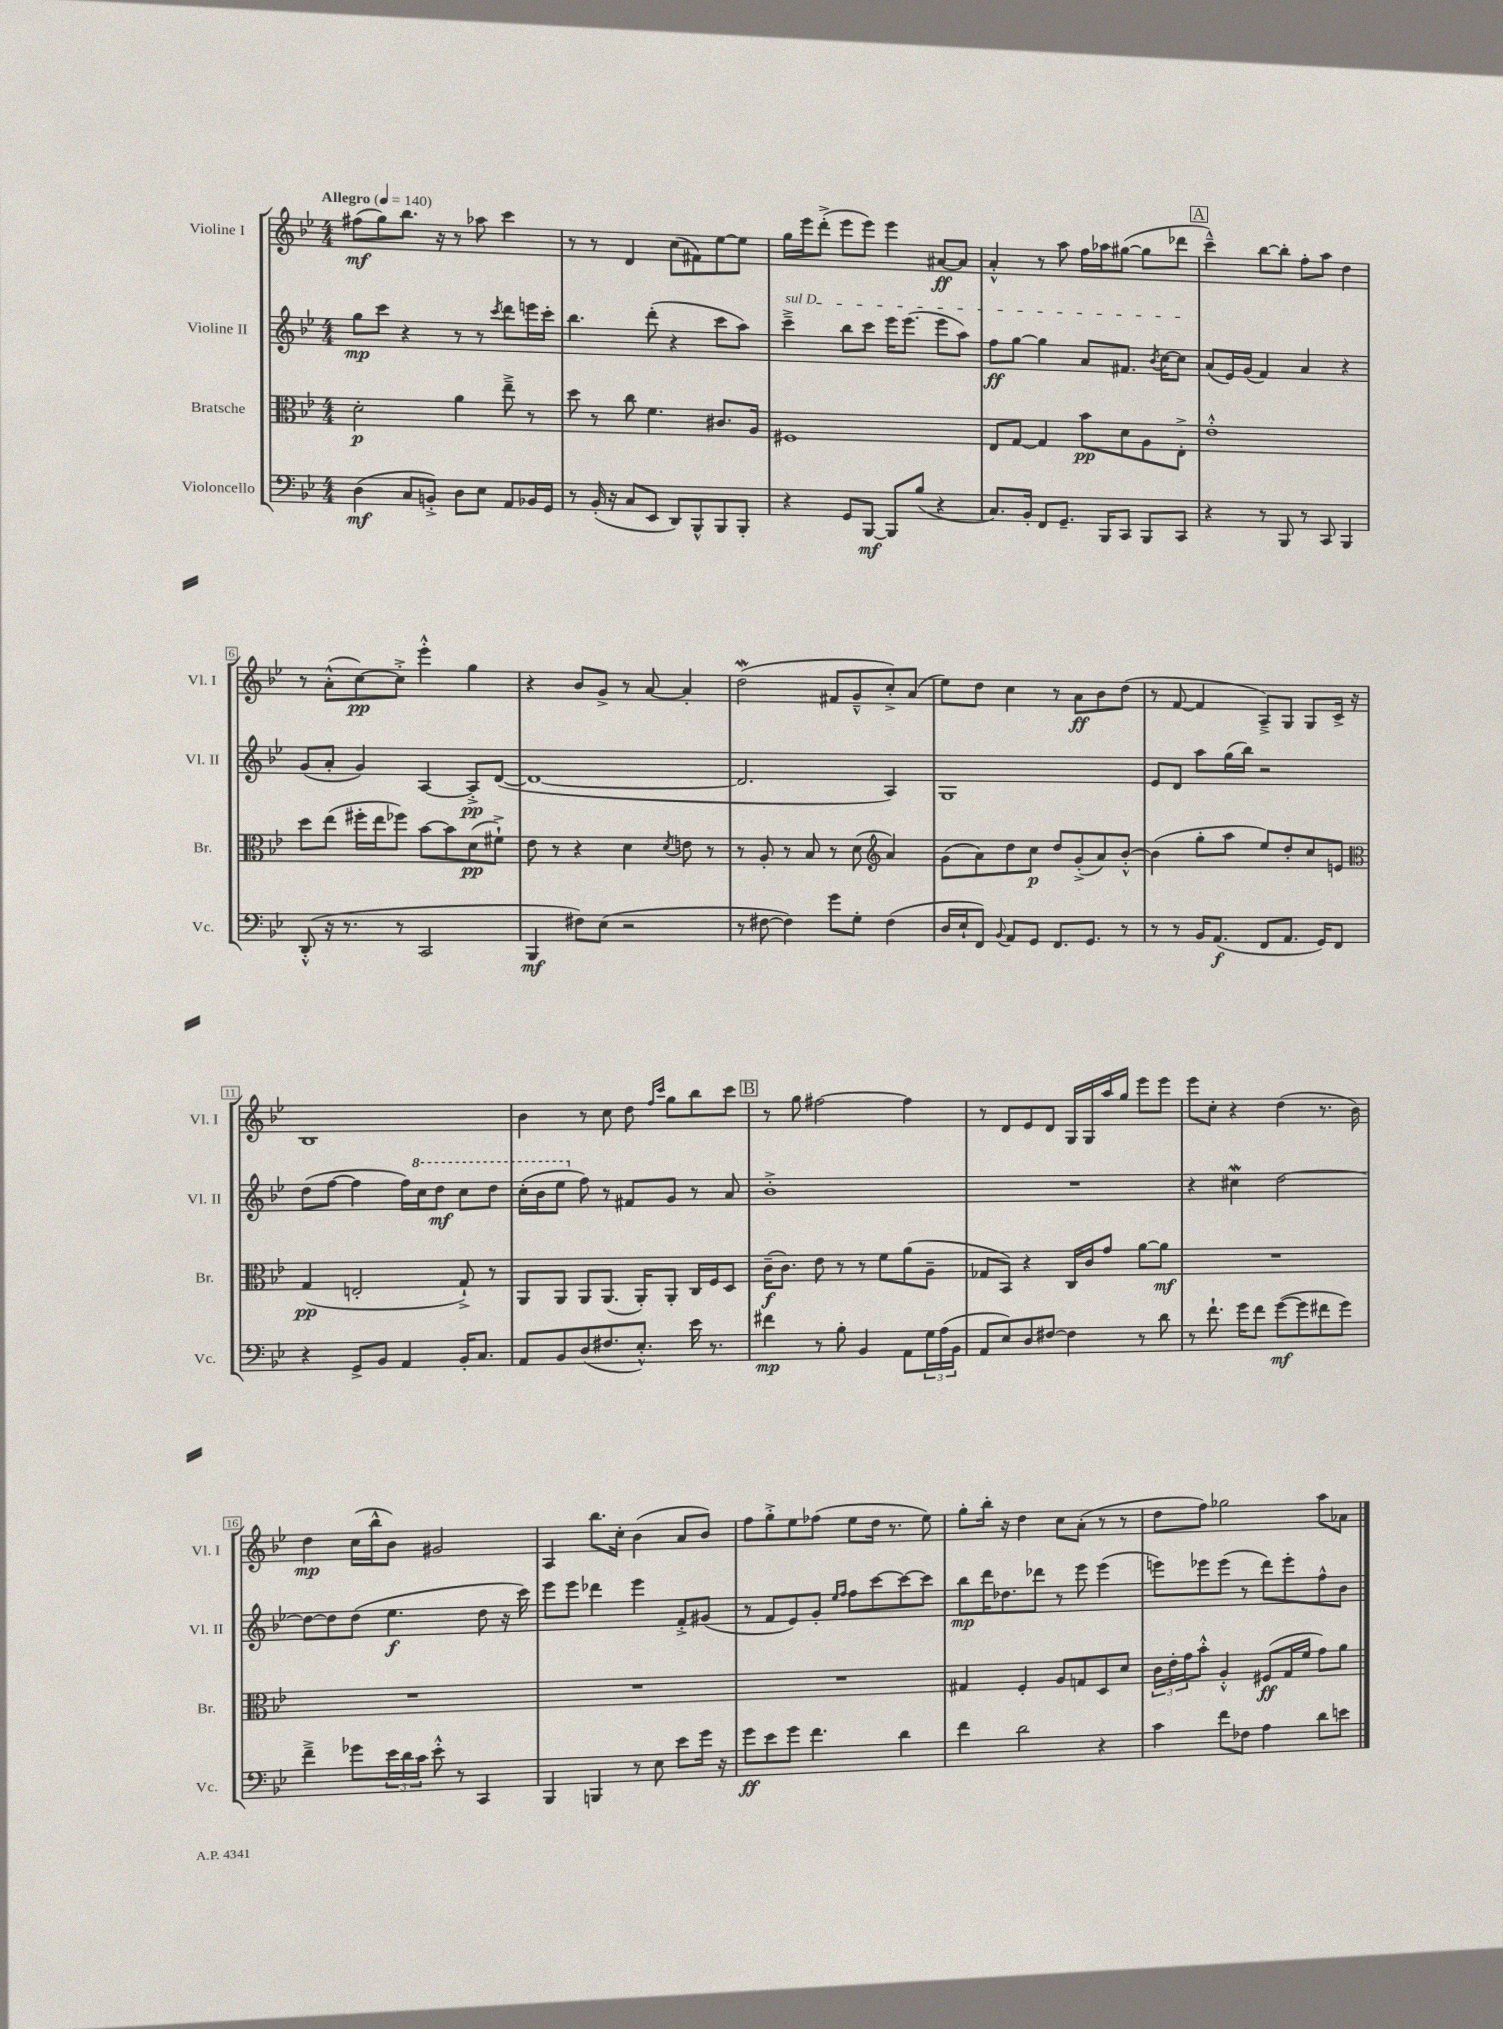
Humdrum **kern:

**kern	**dynam	**kern	**dynam	**kern	**dynam	**kern	**dynam
*part4	*part4	*part3	*part3	*part2	*part2	*part1	*part1
*staff4	*staff4	*staff3	*staff3	*staff2	*staff2	*staff1	*staff1
*I"Violoncello	*	*I"Bratsche	*	*I"Violine II	*	*I"Violine I	*
*I'Vc.	*	*I'Br.	*	*I'Vl. II	*	*I'Vl. I	*
*clefF4	*	*clefC3	*	*clefG2	*	*clefG2	*
*k[b-e-]	*	*k[b-e-]	*	*k[b-e-]	*	*k[b-e-]	*
*M4/4	*	*M4/4	*	*M4/4	*	*M4/4	*
*MM140	*	*MM140	*	*MM140	*	*MM140	*
=1	=1	=1	=1	=1	=1	=1	=1
!	!	!	!	!	!	!LO:TX:a:B:t=Allegro	!
(4D\	mf	2d'\	p	8gg\L	mp	(8ff#X\L	mf
.	.	.	.	8ccc\J	.	8gg\)	.
8C/L	.	.	.	4r	.	8.bb-\J	.
8BBn'^/J)	.	.	.	.	.	.	.
.	.	.	.	.	.	16r	.
8D\L	.	4a\	.	8r	.	8r	.
8E-\J	.	.	.	8r	.	8aa-X\	.
.	.	.	.	8qccc/	.	.	.
8AA/L	.	8ee-~^\	.	8ddd\L	.	4ccc\	.
16BB-X/L	.	8r	.	16eeen\L	.	.	.
16GG/JJ	.	.	.	16ccc'\JJ	.	.	.
=2	=2	=2	=2	=2	=2	=2	=2
8r	.	8dd\	.	4.bb-\	.	8r	.
(16BB-'/	.	8r	.	.	.	8r	.
16r	.	.	.	.	.	.	.
8C/L	.	8cc\	.	.	.	4d/	.
8EE-/J	.	4.f\	.	(8ddd'\	.	.	.
8DD/L)	.	.	.	4r	.	(8cc\L	.
8BBB-^^/	.	.	.	.	.	8f#X\)	.
8BBB-/	.	8.c#X/L	.	8ccc\L	.	[8ee-\	.
8BBB-'/J	.	.	.	8aa\J)	.	8ee-\J]	.
.	.	16A/Jk	.	.	.	.	.
=3	=3	=3	=3	=3	=3	=3	=3
!	!	!	!	!LO:TX:a:i:t=sul D	!	!	!
4r	.	1F#X	.	4ccc~^\	.	16gg\LL	.
.	.	.	.	.	.	16eee-\J	.
.	.	.	.	.	.	(8ddd'^\J	.
8GG/L	.	.	.	8bb-\L	.	8eee-\L	.
[8BBB-/J	mf	.	.	8ccc\J	.	8eee-\J)	.
8BBB-/L]	.	.	.	16eee-\KL	.	4eee-\	.
.	.	.	.	(8.eee-\J	.	.	.
(8B-/J	.	.	.	.	.	.	.
4r	.	.	.	8eee-\L	.	[8a#X/L	ff
.	.	.	.	8aa\J)	.	8a#/J]	.
=4	=4	=4	=4	=4	=4	=4	=4
8.C/L)	.	8E-/L	.	8ff\L	ff	4a'^^/	.
.	.	[8G/J	.	[8gg\J	.	.	.
16BB-'/Jk	.	.	.	.	.	.	.
8FF/L	.	4G/]	.	4gg\]	.	8r	.
8.GG~/J	.	.	.	.	.	8aa\	.
.	.	8b-\L	pp	8a/L	.	16ff\LL	.
16BBB-/KL	.	.	.	.	.	16aa-X\J	.
8CC/J	.	8d\	.	8.f#X/J	.	([8gg#X\J	.
8BBB-/L	.	8A\	.	.	.	8gg#\L]	.
.	.	.	.	8qb-/	.	.	.
.	.	.	.	[16cc\KL	.	.	.
8CC/J	.	8E-'^\J	.	8cc\J]	.	8ddd-X\J	.
!!LO:REH:place=s1:t=A
=5	=5	=5	=5	=5	=5	=5	=5
4r	.	1e-'^^	.	(8a/L	.	4ccc~^^\)	.
.	.	.	.	16e-/L)	.	.	.
.	.	.	.	(16g/JJ	.	.	.
8r	.	.	.	4f/)	.	[8bb-\L	.
8BBB-/	.	.	.	.	.	8bb-'\J]	.
8r	.	.	.	4a/	.	8ff'\L	.
8CC/	.	.	.	.	.	8aa\J	.
4BBB-/	.	.	.	4r	.	4dd\	.
!!LO:LB:g=z
=6	=6	=6	=6	=6	=6	=6	=6
(8DD'^^/	.	8dd\L	.	(8g/L	.	8r	.
16r	.	(8ee-\J	.	8a'/J	.	(8a'^^\L	.
8.r	.	.	.	.	.	.	.
.	.	16ff#X'\LL	.	4g/)	.	[8cc\)	pp
.	.	16ee-\J	.	.	.	.	.
8r	.	8ff-X\J)	.	.	.	8cc'^\J]	.
2CC/	.	[8b-\L	.	[4A/	.	4eee-'^^\	.
.	.	8b-\]	.	.	.	.	.
.	.	(8d\	pp	8A'^/L]	pp	4gg\	.
.	.	8f#X`^\J)	.	([8d/J	.	.	.
=7	=7	=7	=7	=7	=7	=7	=7
4BBB-/	mf	8e-\	.	1d_	.	4r	.
.	.	8r	.	.	.	.	.
8F#X\L)	.	4r	.	.	.	8b-/L	.
(8E-\J	.	.	.	.	.	8g^/J	.
2r	.	4d\	.	.	.	8r	.
.	.	.	.	.	.	[8a/	.
.	.	8qd/	.	.	.	.	.
.	.	8en\	.	.	.	4a'/]	.
.	.	8r	.	.	.	.	.
=8	=8	=8	=8	=8	=8	=8	=8
8r	.	8r	.	2.d/]	.	(2ddW\	.
[8F#X\	.	8A'/	.	.	.	.	.
4F#\])	.	8r	.	.	.	.	.
.	.	8B-/	.	.	.	.	.
8g\L	.	8r	.	.	.	8f#X/L	.
8G'\J	.	(8d\	.	.	.	8g~^^/	.
*	*	*clefG2	*	*	*	*	*
(4F#\	.	4a/)	.	4A/)	.	8cc'^/)	.
.	.	.	.	.	.	(8a/J	.
=9	=9	=9	=9	=9	=9	=9	=9
16D/LL	.	(8g\L	.	1G	.	8ee-\L)	.
16E-`/J	.	.	.	.	.	.	.
8FF/J)	.	8a\)	.	.	.	8dd\J	.
8qqBB-/	.	.	.	.	.	.	.
8AA/L	.	8dd\	.	.	.	4cc\	.
8GG/J	.	8cc\J	p	.	.	.	.
8.FF/L	.	8dd/L	.	.	.	8r	.
.	.	(8g'^/	.	.	.	8a\L	ff
8.GG/J	.	.	.	.	.	.	.
.	.	8a/)	.	.	.	8b-\	.
8r	.	[8b-'^^/J	.	.	.	(8dd\J	.
=10	=10	=10	=10	=10	=10	=10	=10
8r	.	(4b-\]	.	8e-/L	.	8r	.
8r	.	.	.	8d/J	.	[8f/	.
16BB-/KL	.	8gg'\L	.	8aa\L	.	4f/]	.
(8.AA/J	f	.	.	.	.	.	.
.	.	8aa\J	.	(16gg\L	.	.	.
.	.	.	.	16bb-\JJ)	.	.	.
8FF/L	.	8ee-/L)	.	2r	.	8A~^/L)	.
8.AA/J	.	8dd'/	.	.	.	8G/J	.
.	.	8cc/	.	.	.	8G/L	.
16GG/KL)	.	.	.	.	.	.	.
8FF/J	.	8en/J	.	.	.	16c^/Jk	.
.	.	.	.	.	.	16r	.
!!LO:LB:g=z
=11	=11	=11	=11	=11	=11	=11	=11
*	*	*clefC3	*	*	*	*	*
4r	.	(4G/	pp	(8dd\L	.	1B-	.
.	.	.	.	[8ff\J	.	.	.
8GG^/L	.	2En'/	.	4ff\]	.	.	.
8BB-/J	.	.	.	.	.	.	.
4AA/	.	.	.	16ff\LL)	.	.	.
*	*	*	*	*8va	*	*	*
.	.	.	.	16ccc\J	.	.	.
.	.	.	.	8ddd\J	mf	.	.
16BB-'/KL	.	8G`^/)	.	8ccc\L	.	.	.
8.C/J	.	.	.	.	.	.	.
.	.	8r	.	8ddd\J	.	.	.
=12	=12	=12	=12	=12	=12	=12	=12
8AA/L	.	8AA/L	.	(16ccc'\LL	.	4b-\	.
.	.	.	.	16bb-\J	.	.	.
8BB-/	.	8AA/J	.	8eee-\J	.	.	.
*	*	*	*	*X8va	*	*	*
(8D/	.	8AA/L	.	8ff\)	.	8r	.
8.F#X/	.	(8.AA/J	.	8r	.	8cc\	.
.	.	.	.	8f#X/L	.	8dd\	.
8.E-'^^/J)	.	16AA'/KL)	.	.	.	.	.
.	.	.	.	.	.	16qqff/LL	.
.	.	.	.	.	.	16qqccc/JJ	.
.	.	8AA'/J	.	8g/J	.	8gg\L	.
16e-\	.	16C/LL	.	8r	.	8bb-\	.
8.r	.	16F/J	.	.	.	.	.
.	.	8D/J	.	8a/	.	8ccc\J	.
!!LO:REH:place=s1:t=B
=13	=13	=13	=13	=13	=13	=13	=13
4f#X\	mp	(16c~\KL	f	1b-'^	.	8r	.
.	.	8.c\J)	.	.	.	.	.
.	.	.	.	.	.	8gg\	.
8r	.	8e-\	.	.	.	[2ff#X\	.
8B-'\	.	8r	.	.	.	.	.
4BB-/	.	8r	.	.	.	.	.
.	.	8f\L	.	.	.	.	.
8AA\L	.	(8a\	.	.	.	4ff#\]	.
24G\L	.	8A~\J	.	.	.	.	.
(24A\	.	.	.	.	.	.	.
24BB-\JJ	.	.	.	.	.	.	.
=14	=14	=14	=14	=14	=14	=14	=14
8AA/L	.	8G-X/L	.	1r	.	8r	.
8E-/)	.	8BB-/J)	.	.	.	8d/L	.
8D/	.	4r	.	.	.	8e-/	.
[8F#X/J	.	.	.	.	.	8d/J	.
4F#\]	.	16C/LL	.	.	.	16G/LL	.
.	.	16c/J	.	.	.	16G/	.
.	.	8g/J	.	.	.	16aa/	.
.	.	.	.	.	.	16gg/JJ	.
8r	.	[8a\L	.	.	.	8eee-\L	.
8d\	.	8a\J]	mf	.	.	8eee-\J	.
=15	=15	=15	=15	=15	=15	=15	=15
8r	.	1r	.	4r	.	8eee-\L	.
8.f`\	.	.	.	.	.	8cc'\J	.
.	.	.	.	4cc#XW\	.	4r	.
16g\KL	.	.	.	.	.	.	.
8f\J	.	.	.	.	.	.	.
([8g\L	mf	.	.	[2dd\	.	(4dd\	.
8g\]	.	.	.	.	.	.	.
8f#X\	.	.	.	.	.	8.r	.
8g\J)	.	.	.	.	.	.	.
.	.	.	.	.	.	16b-\)	.
!!LO:LB:g=z
=16	=16	=16	=16	=16	=16	=16	=16
4f~^\	.	1r	.	8dd\L_	.	4dd\	mp
.	.	.	.	8dd\]	.	.	.
8g-X\L	.	.	.	(8dd\J	.	(16cc\LL	.
.	.	.	.	.	.	16bb-^^\J	.
24e-\L	.	.	.	4.ee-\	f	8b-\J)	.
24d\	.	.	.	.	.	.	.
24c\JJ	.	.	.	.	.	.	.
8e-'^^\	.	.	.	.	.	2g#X/	.
8r	.	.	.	.	.	.	.
4CC/	.	.	.	8dd\	.	.	.
.	.	.	.	16r	.	.	.
.	.	.	.	16ccc\)	.	.	.
=17	=17	=17	=17	=17	=17	=17	=17
4BBB-/	.	1r	.	8eee-\L	.	4A/	.
.	.	.	.	8eee-\J	.	.	.
4BBBn/	.	.	.	4ddd-X\	.	8.bb-\L	.
.	.	.	.	.	.	16cc'\Jk	.
8r	.	.	.	4eee-\	.	(4b-\	.
8E-\	.	.	.	.	.	.	.
8e-\L	.	.	.	8f'^/L	.	8a/L	.
16g\Jk	.	.	.	(8g#X/J	.	8b-/J)	.
16r	.	.	.	.	.	.	.
=18	=18	=18	=18	=18	=18	=18	=18
8g\L	ff	1r	.	8r	.	8ff\L	.
8e-\	.	.	.	8f/L	.	8gg'^\	.
8g\J	.	.	.	8e-/)	.	8ee-\	.
4.f\	.	.	.	8g'/J	.	(8ff-X\J	.
.	.	.	.	16qqee-/LL	.	.	.
.	.	.	.	16qqff/JJ	.	.	.
.	.	.	.	8ff\L	.	8ee-\L	.
.	.	.	.	[8ccc\	.	16dd\Jk	.
.	.	.	.	.	.	8.r	.
4d\	.	.	.	8ccc\_	.	.	.
.	.	.	.	8ccc\J]	.	8ee-\)	.
=19	=19	=19	=19	=19	=19	=19	=19
4f\	.	4G#X/	.	8bb-\L	mp	8gg'\L	.
.	.	.	.	16ddd\K	.	16bb-'\Jk	.
.	.	.	.	8.dd-X\	.	16r	.
2d\	.	4F'/	.	.	.	4dd\	.
.	.	.	.	8ddd-X\J	.	.	.
.	.	8A/L	.	8r	.	8cc\L	.
.	.	8Gn/	.	8eee-\	.	(8a'\J	.
4r	.	8D/	.	(4eee-\	.	8r	.
.	.	8d/J	.	.	.	8r	.
=20	=20	=20	=20	=20	=20	=20	=20
4c\	.	24c\LL	.	8eeen\L)	.	8dd\L	.
.	.	24e-'\	.	.	.	.	.
.	.	24g\J	.	.	.	.	.
.	.	8b-'^^\J	.	8eee-X\	.	8ff\J)	.
8f\L	.	4A'^^/	.	(8eee-\J	.	2gg-X\	.
8F-X\J	.	.	.	8r	.	.	.
4A\	.	(8F#X/L	ff	8ddd\L)	.	.	.
.	.	16G/L	.	8eee-'\	.	.	.
.	.	16f/JJ	.	.	.	.	.
8d\L	.	8g\L)	.	8ff^^\	.	8aa\L	.
8en\J	.	8a\J	.	8b-\J	.	8a-X\J	.
==	==	==	==	==	==	==	==
*-	*-	*-	*-	*-	*-	*-	*-
